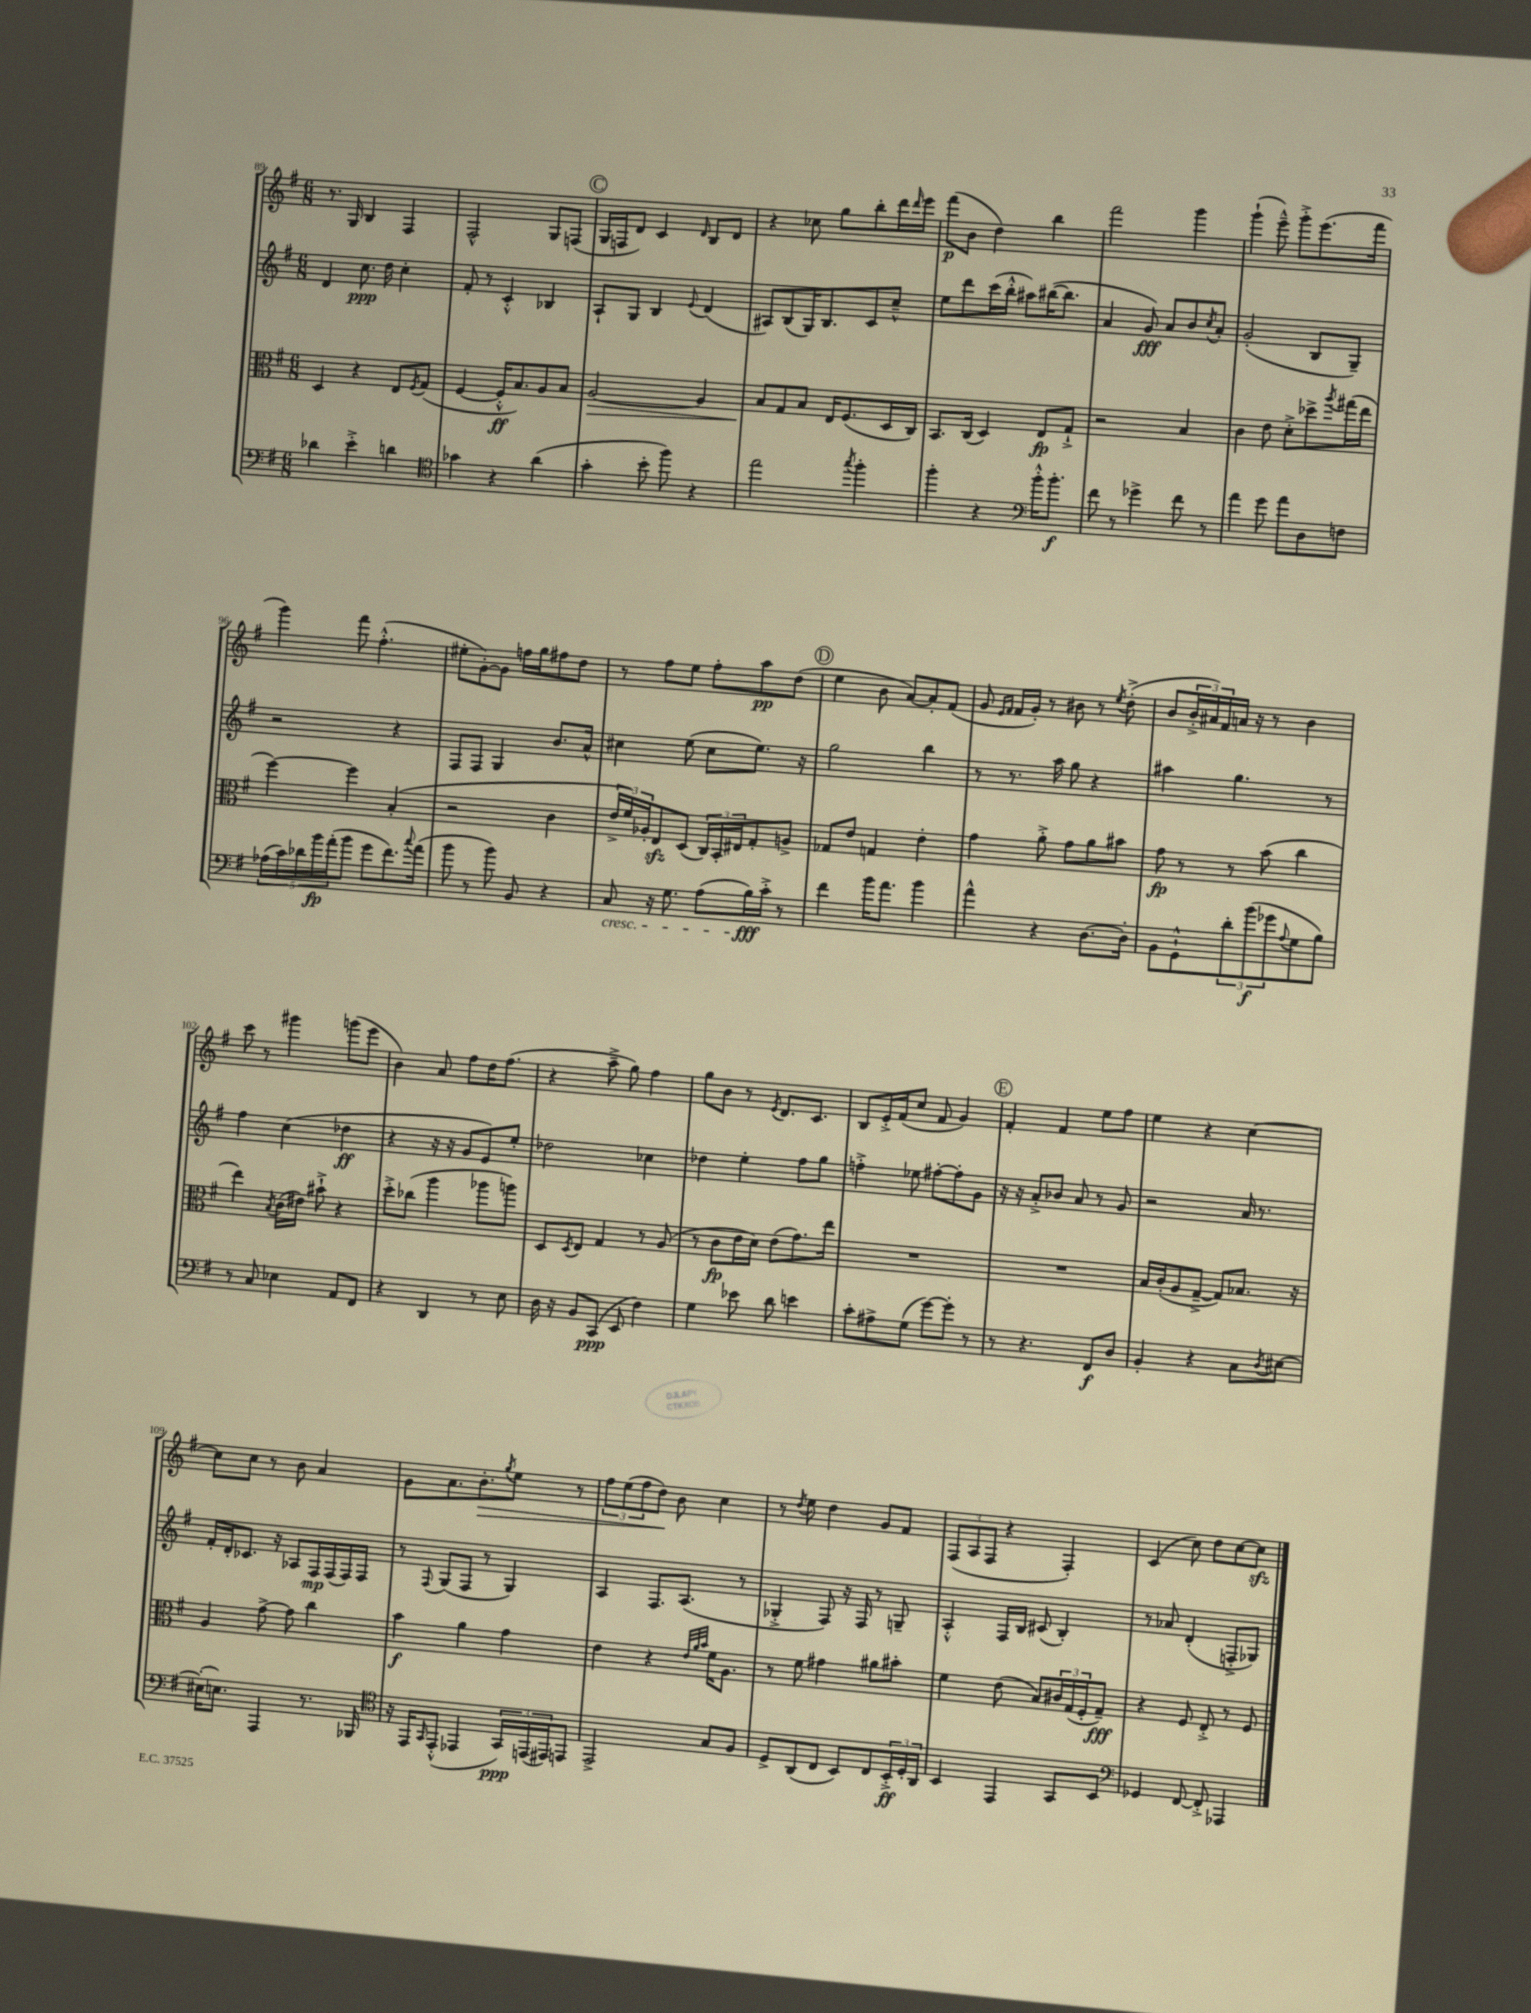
<<
\new StaffGroup <<
\new Staff = "s0" {
    \clef treble \key g \major \numericTimeSignature \time 6/8
    r8. g16 b4 fis4 |
    fis2-^ g8 f8( |
    \mark \markup { \circle "C" } g16 f16 d'8) c'4 \grace { d'16 } b8 d'8 |
    r4 ces''8 g''8 b''8-. d'''16 \grace { d'''16 } e'''16 |
    fis'''8\p( b'8 d''4) b''4 |
    fis'''2 g'''4 |
    g'''4-!( e'''8---^) g'''8-.-> e'''8.( fis'''16 |
    g'''4) fis'''8 fis''4.-.-^( |
    eis''8-. g'8~-.) g'8 f''16 g''16 fis''8 d''8 |
    r8 fis''8 e''8 fis''8-. a''8\pp d''8( |
    \mark \markup { \circle "D" } e''4 b'8 a'8~) a'8-. fis'8( |
    g'8 \grace { e'16 fis'16 } fis'16 g'16-.) r8 bis'8 r8 \acciaccatura { e''8 } d''8-.->( |
    b'8 \tuplet 3/2 { b'16-.-> ais'16) fis'16 } a'16 r16 r8 b'4 |
    c'''8 r8 gis'''4 g'''8( e'''8 |
    b'4) a'8 fis''8 d''16 fis''8.( |
    r4 a''8---> g''8) fis''4 |
    g''8 b'8 r8 \acciaccatura { e'8 } d'8. c'8. |
    b8 e'16-.-> fis'16( c''8 fis'8 g'4) |
    \mark \markup { \circle "E" } fis'4-. fis'4 e''8 fis''8 |
    e''4 r4 c''4~ |
    c''8 c''8 r8 b'8 a'4 |
    g'8 a'8. b'8.-.\> \acciaccatura { g''8 } e''8 r8 |
    \tuplet 3/2 { fis''8 e''8( fis''8 } d''8\!) b'8 c''4 |
    r8 \acciaccatura { d''8 } e''8 d''4 g'8 fis'8 |
    \tuplet 3/2 { fis8( a8 fis8 } r4 fis4-.) |
    c'4( c''8) d''8 c''8~ c''8\sfz \bar "|." |
}
\new Staff = "s1" {
    \clef treble \key g \major \numericTimeSignature \time 6/8
    d'4 c''8.\ppp d''16 c''4-. |
    fis'8-. r8 c'4-.-^ bes4 |
    \mark \markup { \circle "C" } a8-! g8 b4 \appoggiatura { e'8 } d'4( |
    ais8) b8( g16) b8. c'8 c''8---^ |
    e''8 d'''8 c'''16( b''16-.-^ ais''8) bis''16~( bis''8. |
    a'4 g'8\fff) a'8 b'8 \acciaccatura { c''8 } a'8-. |
    g'2-.( b8 g8--) |
    r2 r4 |
    fis8 fis8 g4 b'8. a'16-^ |
    cis''4 e''8( cis''8 e''8.) r16 |
    \mark \markup { \circle "D" } g''2 b''4 |
    r8 r8. a''16 g''8 r4 |
    ais''4 g''4. r8 |
    fis''4 c''4( des''4\ff |
    r4 r16 r16 g'8 e'8) e''8-. |
    des''2 ces''4 |
    des''4 e''4-. fis''8 g''8 |
    f''4-.-> ees''8 fis''8~-. fis''8-. g'8 |
    \mark \markup { \circle "E" } r16 r16 a'8-.-> bes'8 a'8 r8 g'8 |
    r2 a'16 r8. |
    fis'16-. d'16-. ces'8. r16 aes8 fis16\mp fis16( fis16) fis16 |
    r8 \appoggiatura { fis8 } g8( fis8 r8 g4) |
    a4 fis8. a8.( r8 |
    ges4-.-> fis8) r16 fis16 r8 g8-- |
    a4-.-^ fis16 b16 cis'8( b4-.) |
    r8 aes'8 d'4-.( f8-.-> ges8) \bar "|." |
}
\new Staff = "s2" {
    \clef alto \key g \major \numericTimeSignature \time 6/8
    d4 r4 e8 \acciaccatura { fis8 } g8( |
    fis4~ fis16-.-^\ff b8.) a8 b8 |
    \mark \markup { \circle "C" } a2~\> a4 |
    b8\! g8 b8 e16 fis8.( d16 c16) |
    b,8. c16( d4) e8\fp g8-!-> |
    r2 b4 |
    c'4 e'8 d'8-.-> des''8-> \acciaccatura { a''8 } gis''16( e''16 |
    fis''4~) fis''4 b4-.( |
    r2 c'4 |
    \tuplet 3/2 { e'16-> fis'16) aes16-. } e8\sfz d8( \tuplet 3/2 { c16) b,16-. eis16 } g8-. a8-> |
    \mark \markup { \circle "D" } ges8 e'8 g4 e'4-. |
    g'4 a'8-.-> g'8 a'8 bis'8 |
    g'8\fp r8 r8 b'8( c''4 |
    e''4) \acciaccatura { b8 } c'16( eis'16) bis'8-!-> r4 |
    d''8-.-> ces''8( a''4 aes''8 a''8) |
    d8 \acciaccatura { d8 } e8 g4 r8 a8( |
    r8 c'8\fp e'16 d'16) e'8( g'8.) e''16 |
    R2. |
    \mark \markup { \circle "E" } R2. |
    b16 c'16-.( a8 g8~---> g8) bes8. r16 |
    a4 g'8~-> g'8 c''4 |
    b'4\f a'4 g'4 |
    e'4 r4 \grace { e'32 a'32 b'32 } fis'16 a8. |
    r8 fis'8 gis'4 ais'8 bis'8-. |
    fis'4 e'8( b8) \tuplet 3/2 { cis'16 g16( fis16-. } g8--\fff) |
    r4 fis8 e8-.-> r8 fis8 \bar "|." |
}
\new Staff = "s3" {
    \clef bass \key g \major \numericTimeSignature \time 6/8
    des'4 e'4-.-> d'4 |
    \clef tenor ges'4 r4 a'4( |
    \mark \markup { \circle "C" } g'4-. b'8-. fis''8) r4 |
    e''2 \acciaccatura { g''8 } fis''4-. |
    fis''4-. r4 \clef bass b'16-.-^ b'8.-.\f |
    fis'8 r8 ges'4-> fis'8 r8 |
    a'4 g'8 a'8 d8 f8 |
    \tuplet 5/4 { aes16( c'16) des'16 b'16\fp a'16-.( } b'8 g'8 fis'8.) \appoggiatura { c''8 } a'16( |
    b'8 r8 b'8) b,8 r4 |
    c8\cresc r16 g8. a8( b16\fff\!) c'16-.-> r8 |
    \mark \markup { \circle "D" } fis'4 b'16 a'8. b'4 |
    a'4-^ r4 d8.~ d16-. |
    b,8 g,8-!-^ \tuplet 3/2 { d'8-. b'8\f( ges'8 } \appoggiatura { a8 } g8 b8) |
    r8 c8 ees4 a,8 fis,8 |
    r4 d,4 r8 e8 |
    d16 r16 b,8 c,8\ppp( e,8 fis4) |
    g4 ees'8 d'8 e'4 |
    c'8-. ais8-> g8( g'8~) g'8-. r8 |
    \mark \markup { \circle "E" } r8 r4. fis,8\f d8 |
    b,4-. r4 c8 \acciaccatura { d8 } eis8~ |
    eis16-.( e8.) a,,4 r8. bes,,16 |
    \clef tenor r16 e,16 \grace { g,16 } e,8-.-^( ees,4 \tuplet 3/2 { g,16\ppp) e,16( eis,16) } e,8 |
    e,2-> g8 fis8 |
    d8-> a,8( c8 b,8) c8 \tuplet 3/2 { b,16-.->\ff d16-. a,16 } |
    b,4 e,4 g,8 b,8 |
    \clef bass ges,4 fis,8~ fis,8-.-> aes,,4 \bar "|." |
}
>>
>>
\layout { \context { \Score currentBarNumber = #89 } }
